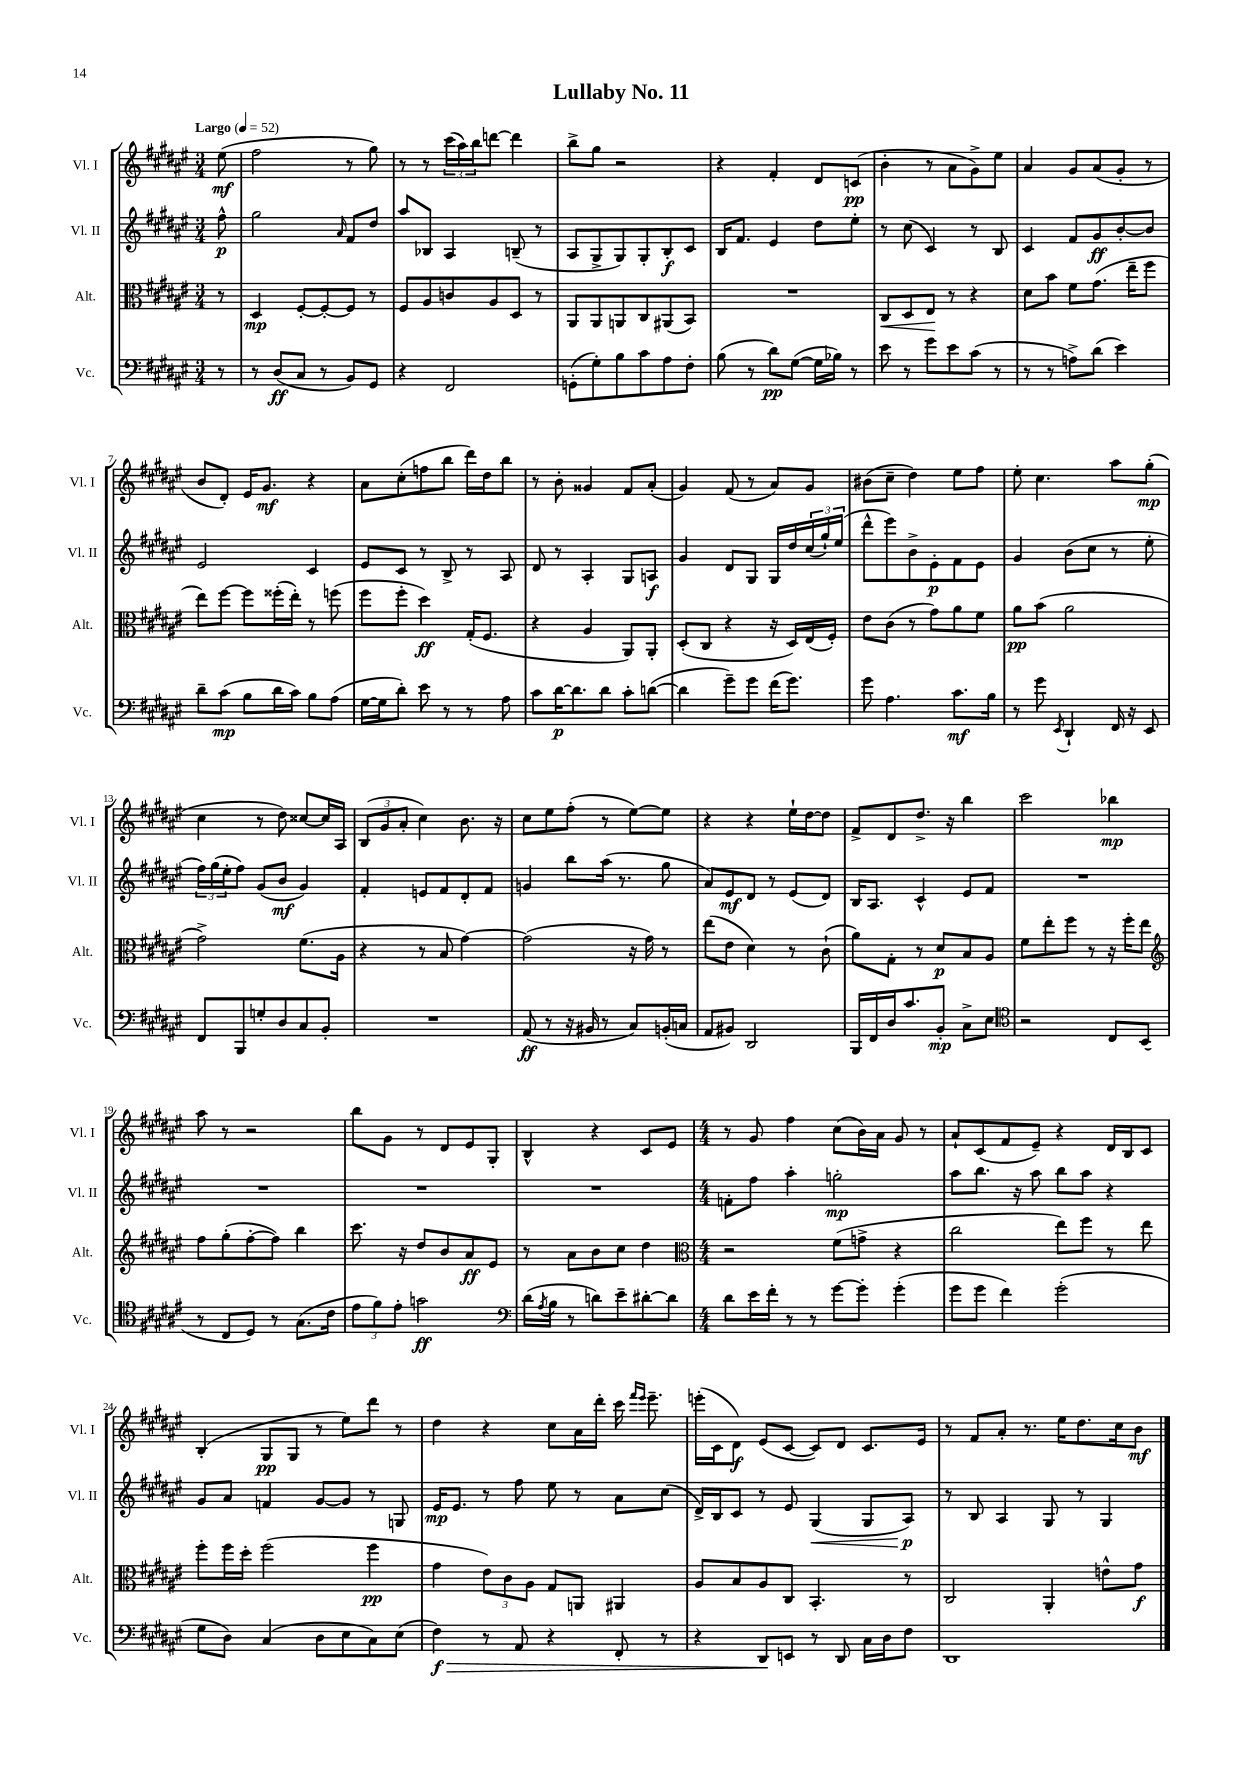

**kern	**dynam	**kern	**dynam	**kern	**dynam	**kern	**dynam
*part4	*part4	*part3	*part3	*part2	*part2	*part1	*part1
*staff4	*staff4	*staff3	*staff3	*staff2	*staff2	*staff1	*staff1
*I"Vc.	*	*I"Alt.	*	*I"Vl. II	*	*I"Vl. I	*
*I'Vc.	*	*I'Alt.	*	*I'Vl. II	*	*I'Vl. I	*
*clefF4	*	*clefC3	*	*clefG2	*	*clefG2	*
*k[f#c#g#d#a#e#]	*	*k[f#c#g#d#a#e#]	*	*k[f#c#g#d#a#e#]	*	*k[f#c#g#d#a#e#]	*
*M3/4	*	*M3/4	*	*M3/4	*	*M3/4	*
*MM52	*	*MM52	*	*MM52	*	*MM52	*
=	=	=	=	=	=	=	=
!	!	!	!	!	!	!LO:TX:a:B:t=Largo	!
8r	.	8r	.	8ff#^^\	p	(8ee#\	mf
=1	=1	=1	=1	=1	=1	=1	=1
8r	.	4D#/	mp	2gg#\	.	2ff#\	.
(8D#/L	ff	.	.	.	.	.	.
8C#/J	.	[8F#'/L	.	.	.	.	.
8r	.	8F#'/_	.	.	.	.	.
.	.	.	.	16qqa#/	.	.	.
8BB/L)	.	8F#/J]	.	8f#/L	.	8r	.
8GG#/J	.	8r	.	8dd#/J	.	8gg#\)	.
=2	=2	=2	=2	=2	=2	=2	=2
4r	.	8F#/L	.	8aa#/L	.	8r	.
.	.	8A#/	.	8B-X/J	.	8r	.
2FF#/	.	8cn/	.	4A#/	.	(24ccc#\LL	.
.	.	.	.	.	.	24aa#\)	.
.	.	.	.	.	.	24bb\J	.
.	.	8A#/	.	.	.	[8dddn\J	.
.	.	8D#/J	.	(8Bn~/	.	4ddd\]	.
.	.	8r	.	8r	.	.	.
=3	=3	=3	=3	=3	=3	=3	=3
(8GGn'\L	.	8AA#/L	.	8A#/L	.	8bb^\L	.
8G#'\)	.	8AA#/	.	8G#^/	.	8gg#\J	.
8B\	.	8AAn/	.	8G#/)	.	2r	.
8c#\	.	8C#/	.	8G#'/	.	.	.
8A#\	.	(8AA#X/	.	8B'/	f	.	.
8F#'\J	.	8BB/J)	.	8c#/J	.	.	.
=4	=4	=4	=4	=4	=4	=4	=4
(8B\	.	2.r	.	16B/KL	.	4r	.
.	.	.	.	8.f#/J	.	.	.
8r	.	.	.	.	.	.	.
8d#\L)	pp	.	.	4e#/	.	4f#'/	.
([8G#\J	.	.	.	.	.	.	.
16G#\LL]	.	.	.	8dd#\L	.	8d#/L	.
16B-X\JJ)	.	.	.	.	.	.	.
8r	.	.	.	8ee#'\J	.	(8cn/J	pp
=5	=5	=5	=5	=5	=5	=5	=5
!	!	!	!LO:HP:b	!	!	!	!
8e#\	.	8C#/L	<	8r	.	4b'\	.
8r	.	8D#/	.	(8cc#\	.	.	.
8g#\L	.	8E#/J	.	4c#/)	.	8r	.
8e#\	.	8r	[	.	.	8a#\L	.
(8c#\J	.	4r	.	8r	.	8g#^\)	.
8r	.	.	.	8B/	.	8ee#\J	.
=6	=6	=6	=6	=6	=6	=6	=6
8r	.	8d#\L	.	4c#/	.	4a#/	.
8r	.	8b\J	.	.	.	.	.
8An^\L)	.	8f#\L	.	8f#/L	.	8g#/L	.
(8d#\J	.	(8.g#\J	.	8g#/	ff	(8a#/	.
4e#\)	.	.	.	[8b'/	.	8g#'/J	.
.	.	16ee#~\KL	.	.	.	.	.
.	.	8ff#\J	.	8b/J]	.	8r	.
!!LO:LB:g=z
=7	=7	=7	=7	=7	=7	=7	=7
8d#~\L	.	8ee#\L)	.	2e#/	.	8b/L	.
(8c#\J	mp	[8ff#\J	.	.	.	8d#'/J)	.
8B\L	.	8ff#\L]	.	.	.	16e#/KL	.
.	.	.	.	.	.	8.g#/J	mf
16d#\L	.	(16ff##X'\L	.	.	.	.	.
16c#\JJ)	.	16ee#'\JJ)	.	.	.	.	.
8B\L	.	8r	.	4c#/	.	4r	.
(8A#\J	.	(8ffn\	.	.	.	.	.
=8	=8	=8	=8	=8	=8	=8	=8
[16G#\LL	.	8ff#\L	.	8e#/L	.	8a#\L	.
16G#\J]	.	.	.	.	.	.	.
8d#'\J)	.	8ff#'\J	.	8c#/J	.	(8cc#'\	.
8e#\	.	4dd#\)	ff	8r	.	8ffn\	.
8r	.	.	.	8B^/	.	8bb\J	.
8r	.	(16G#'/KL	.	8r	.	16ddd#\LL)	.
.	.	8.F#/J	.	.	.	16dd#\J	.
8A#\	.	.	.	8A#/	.	8bb\J	.
=9	=9	=9	=9	=9	=9	=9	=9
8c#\L	.	4r	.	8d#/	.	8r	.
[16d#\K	p	.	.	8r	.	8b'\	.
8.d#\]	.	.	.	.	.	.	.
.	.	4A#/	.	4A#'/	.	4g##X/	.
8d#\J	.	.	.	.	.	.	.
8c#'\L	.	8AA#/L)	.	8G#/L	.	8f#/L	.
([8dn\J	.	8AA#'/J	.	8An/J	f	(8a#'/J	.
=10	=10	=10	=10	=10	=10	=10	=10
4d\]	.	(8D#'/L	.	4g#/	.	4g#/)	.
.	.	8C#/J	.	.	.	.	.
8g#~\L)	.	4r	.	8d#/L	.	(8f#/	.
8g#\J	.	.	.	8G#/J	.	8r	.
(16f#\KL	.	16r	.	16G#/LL	.	8a#/L)	.
8.g#\J)	.	16D#/LL)	.	16dd#/	.	.	.
.	.	(16E#/	.	(24cc#/	.	8g#/J	.
.	.	.	.	24gg#`/)	.	.	.
.	.	16F#'/JJ)	.	.	.	.	.
.	.	.	.	(24ee#/JJ	.	.	.
=11	=11	=11	=11	=11	=11	=11	=11
8g#\	.	8e#\L	.	8ddd#^^\L	.	(8b#X\L	.
4.A#\	.	(8c#\J	.	8eee#\)	.	8cc#~\J	.
.	.	8r	.	8b^\	.	4dd#\)	.
.	.	8g#\L)	.	8e#'\	p	.	.
8.c#\L	mf	8a#\	.	8f#\	.	8ee#\L	.
.	.	8f#\J	.	8e#\J	.	8ff#\J	.
16B\Jk	.	.	.	.	.	.	.
=12	=12	=12	=12	=12	=12	=12	=12
8r	.	8a#\L	pp	4g#/	.	8ee#'\	.
8g#\	.	(8b\J	.	.	.	4.cc#\	.
8qEE#/	.	.	.	.	.	.	.
4DD#`/	.	2a#\	.	(8b\L	.	.	.
.	.	.	.	8cc#\J	.	.	.
16FF#/	.	.	.	8r	.	8aa#\L	.
16r	.	.	.	.	.	.	.
8EE#/	.	.	.	8ee#'\	.	(8gg#'\J	mp
!!LO:LB:g=z
=13	=13	=13	=13	=13	=13	=13	=13
8FF#/L	.	2g#^\)	.	24ff#\LL)	.	4cc#\	.
.	.	.	.	(24gg#\	.	.	.
.	.	.	.	24ee#'\J	.	.	.
8BBB/	.	.	.	8ff#\J)	.	.	.
8Gn'/	.	.	.	(8g#/L	.	8r	.
8D#/	.	.	.	8b/J	mf	8dd#\)	.
8C#/	.	(8.f#\L	.	4g#/)	.	[8cc##X/L	.
8BB'/J	.	.	.	.	.	16cc##/L]	.
.	.	16A#\Jk	.	.	.	16A#/JJ	.
=14	=14	=14	=14	=14	=14	=14	=14
2.r	.	4r	.	4f#'/	.	(12B/L	.
.	.	.	.	.	.	12g#/	.
.	.	.	.	.	.	12a#'/J	.
.	.	8r	.	8en/L	.	4cc#\)	.
.	.	8B/	.	8f#/	.	.	.
.	.	[4g#\)	.	8d#'/	.	8.b\	.
.	.	.	.	8f#/J	.	.	.
.	.	.	.	.	.	16r	.
=15	=15	=15	=15	=15	=15	=15	=15
(8AA#/	ff	(2g#\]	.	4gn/	.	8cc#\L	.
8r	.	.	.	.	.	8ee#\	.
16r	.	.	.	8bb\L	.	(8ff#'\J	.
16BB#X/	.	.	.	.	.	.	.
8r	.	.	.	(16aa#\Jk	.	8r	.
.	.	.	.	8.r	.	.	.
8C#/L)	.	16r	.	.	.	[8ee#\L)	.
.	.	16g#\)	.	.	.	.	.
(16BBn'/L	.	8r	.	8gg#\	.	8ee#\J]	.
16Cn/JJ	.	.	.	.	.	.	.
=16	=16	=16	=16	=16	=16	=16	=16
8AA#/L	.	(8ee#\L	.	8a#/L)	.	4r	.
8BB#X/J)	.	8e#\J	.	8e#/	mf	.	.
2DD#/	.	4d#\)	.	8d#/J	.	4r	.
.	.	.	.	8r	.	.	.
.	.	8r	.	(8e#/L	.	16ee#`\LL	.
.	.	.	.	.	.	[16dd#\J	.
.	.	(8c#`\	.	8d#/J)	.	8dd#\J]	.
=17	=17	=17	=17	=17	=17	=17	=17
16BBB/LL	.	8a#\L)	.	16B/KL	.	8f#^/L	.
16FF#/	.	.	.	8.A#/J	.	.	.
16D#/J	.	8G#'\J	.	.	.	8d#/	.
8.c#/	.	.	.	.	.	.	.
.	.	8r	.	4c#^^/	.	8.dd#^/J	.
8BB'/J	mp	8d#/L	p	.	.	.	.
.	.	.	.	.	.	16r	.
8C#^\L	.	8B/	.	8e#/L	.	4bb\	.
8E#\J	.	8A#/J	.	8f#/J	.	.	.
=18	=18	=18	=18	=18	=18	=18	=18
*clefC4	*	*	*	*	*	*	*
2r	.	8f#\L	.	2.r	.	2ccc#\	.
.	.	8ee#'\	.	.	.	.	.
.	.	8ff#\J	.	.	.	.	.
.	.	8r	.	.	.	.	.
8C#/L	.	16r	.	.	.	4bb-X\	mp
.	.	16ff#'\KL	.	.	.	.	.
(8BB/J	.	8ee#\J	.	.	.	.	.
!!LO:LB:g=z
=19	=19	=19	=19	=19	=19	=19	=19
*	*	*clefG2	*	*	*	*	*
8r	.	8ff#\L	.	2.r	.	8aa#\	.
8C#/L	.	(8gg#'\	.	.	.	8r	.
8D#/J)	.	[8ff#'\	.	.	.	2r	.
8r	.	8ff#\J])	.	.	.	.	.
(8.G#\L	.	4bb\	.	.	.	.	.
16c#\Jk	.	.	.	.	.	.	.
=20	=20	=20	=20	=20	=20	=20	=20
12e#\L	.	8.ccc#\	.	2.r	.	8bb\L	.
12f#\)	.	.	.	.	.	.	.
.	.	.	.	.	.	8g#\J	.
12e#'\J	.	.	.	.	.	.	.
.	.	16r	.	.	.	.	.
2gn\	ff	8dd#/L	.	.	.	8r	.
.	.	8b/	.	.	.	8d#/L	.
.	.	8a#/	ff	.	.	8e#/	.
.	.	8e#/J	.	.	.	8G#'/J	.
=21	=21	=21	=21	=21	=21	=21	=21
*clefF4	*	*	*	*	*	*	*
(16d#\LL	.	8r	.	2.r	.	4B^^/	.
8qA#/	.	.	.	.	.	.	.
16B\JJ	.	.	.	.	.	.	.
8r	.	8a#\L	.	.	.	.	.
8dn\L)	.	8b\	.	.	.	4r	.
8e#~\	.	8cc#\J	.	.	.	.	.
[8d#X'\	.	4dd#\	.	.	.	8c#/L	.
8d#\J]	.	.	.	.	.	8e#/J	.
=22	=22	=22	=22	=22	=22	=22	=22
*	*	*clefC3	*	*	*	*	*
*M4/4	*	*M4/4	*	*M4/4	*	*M4/4	*
8d#\L	.	2r	.	8fn'\L	.	8r	.
16e#\L	.	.	.	8ff#\J	.	8g#/	.
16f#'\JJ	.	.	.	.	.	.	.
8r	.	.	.	4aa#'\	.	4ff#\	.
8r	.	.	.	.	.	.	.
[8g#\L	.	(8f#\L	.	2ggn'\	mp	(8cc#\L	.
8g#'\J]	.	8gn^\J	.	.	.	16b\L)	.
.	.	.	.	.	.	16a#\JJ	.
(4g#'\	.	4r	.	.	.	8g#/	.
.	.	.	.	.	.	8r	.
=23	=23	=23	=23	=23	=23	=23	=23
8g#\L	.	2cc#\	.	8aa#\L	.	8a#`/L	.
8g#\J	.	.	.	8.bb\J	.	(8c#/	.
4f#\)	.	.	.	.	.	8f#/	.
.	.	.	.	16r	.	.	.
.	.	.	.	8aa#\	.	8e#~/J)	.
(2g#'\	.	8ee#\L)	.	8bb\L	.	4r	.
.	.	8ff#\J	.	8aa#\J	.	.	.
.	.	8r	.	4r	.	16d#/LL	.
.	.	.	.	.	.	16B/J	.
.	.	8ee#\	.	.	.	8c#/J	.
!!LO:LB:g=z
=24	=24	=24	=24	=24	=24	=24	=24
8G#\L	.	8ff#'\L	.	8g#/L	.	(4B'/	.
8D#\J)	.	16ff#\L	.	8a#/J	.	.	.
.	.	16dd#'\JJ	.	.	.	.	.
(4C#/	.	(2ff#\	.	4fn/	.	8G#/L	pp
.	.	.	.	.	.	8G#/J	.
8D#\L	.	.	.	[8g#/L	.	8r	.
8E#\	.	.	.	8g#/J]	.	8ee#\L)	.
8C#\)	.	4ff#\	pp	8r	.	8ddd#\J	.
(8E#\J	.	.	.	8Gn/	.	8r	.
=25	=25	=25	=25	=25	=25	=25	=25
!	!LO:HP:b	!	!	!	!	!	!
4F#\)	> f	4g#\	.	16e#/KL	mp	4dd#\	.
.	.	.	.	8.e#/J	.	.	.
8r	.	12e#\L)	.	8r	.	4r	.
.	.	12c#\	.	.	.	.	.
8AA#/	.	.	.	8ff#\	.	.	.
.	.	12A#\J	.	.	.	.	.
4r	.	8G#/L	.	8ee#\	.	8cc#\L	.
.	.	8AAn/J	.	8r	.	16a#\L	.
.	.	.	.	.	.	16ddd#'\JJ	.
8FF#'/	.	4AA#X/	.	8a#\L	.	16ccc#\	.
.	.	.	.	.	.	16qqfff#/LL	.
.	.	.	.	.	.	16qqeee#/JJ	.
.	.	.	.	.	.	8.eee#~\	.
8r	.	.	.	(8cc#\J	.	.	.
=26	=26	=26	=26	=26	=26	=26	=26
4r	.	8A#/L	.	16d#^/LL)	.	(16eeen'\LL	.
.	.	.	.	16B/J	.	16c#\J	.
.	.	8B/	.	8c#/J	.	8d#\J)	f
8DD#/L	.	8A#/	.	8r	.	(8e#/L	.
8EEn/J	]	8C#/J	.	8e#/	.	[8c#/J	.
!	!	!	!	!	!LO:HP:b	!	!
8r	.	4.BB'/	.	(4G#/	<	8c#/L])	.
8DD#/	.	.	.	.	.	8d#/J	.
16C#\LL	.	.	.	8G#/L	.	8.c#/L	.
16D#\J	.	.	.	.	.	.	.
8F#\J	.	8r	.	8A#/J)	p	.	.
.	.	.	.	.	.	16e#/Jk	.
.	.	.	.	.	[	.	.
=27	=27	=27	=27	=27	=27	=27	=27
1DD#	.	2C#/	.	8r	.	8r	.
.	.	.	.	8B/	.	8f#/L	.
.	.	.	.	4A#/	.	8a#'/J	.
.	.	.	.	.	.	8.r	.
.	.	4AA#'/	.	8G#/	.	.	.
.	.	.	.	.	.	16ee#\KL	.
.	.	.	.	8r	.	8.dd#\	.
.	.	8en^^\L	.	4G#/	.	.	.
.	.	.	.	.	.	16cc#\k	.
.	.	8g#\J	f	.	.	8b\J	mf
==	==	==	==	==	==	==	==
*-	*-	*-	*-	*-	*-	*-	*-
